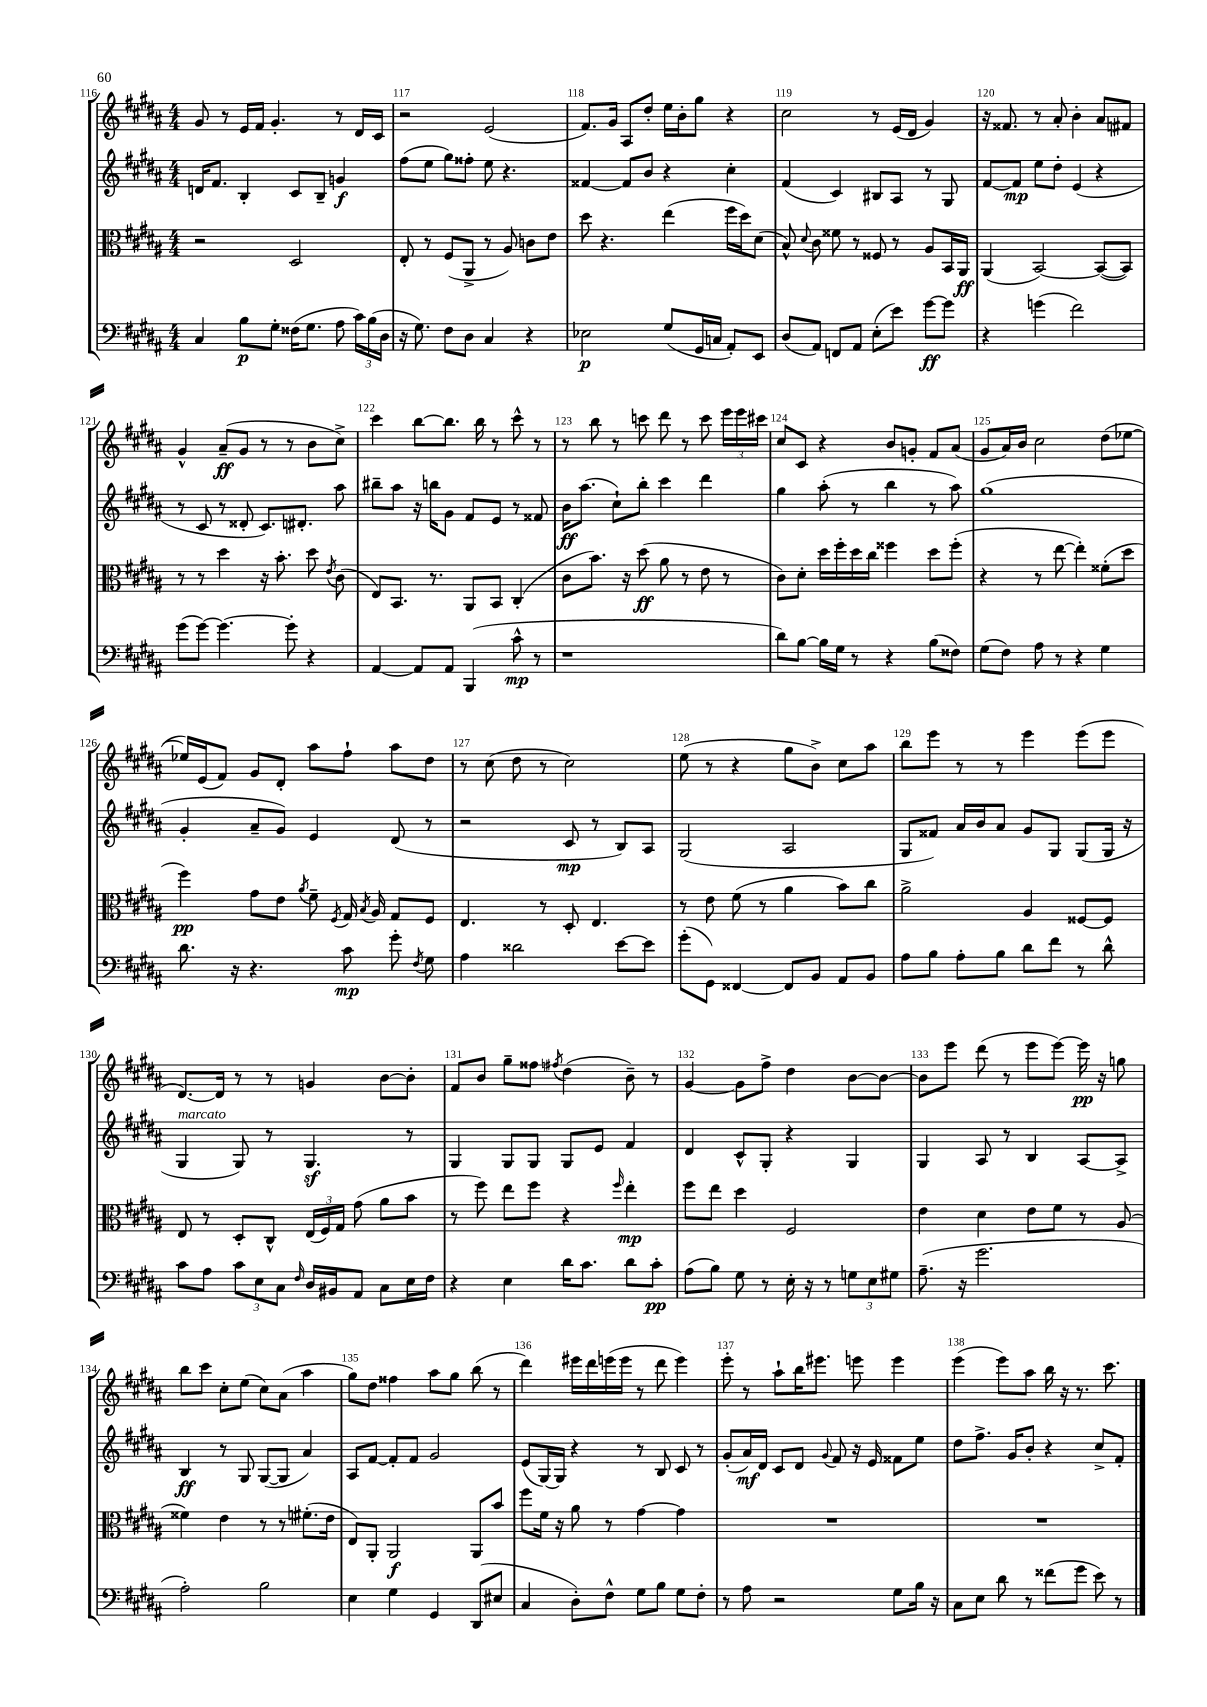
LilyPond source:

<<
\new StaffGroup <<
\new Staff = "s0" {
    \clef treble \key b \major \numericTimeSignature \time 4/4
    \autoBeamOff gis'8 r8 e'16[ fis'16] gis'4.-. r8 dis'16[ cis'16] |
    r2 e'2( |
    fis'8.[) gis'16] ais8[ dis''8]-. e''16[ b'16-. gis''8] r4 |
    cis''2 r8 e'16[( dis'16] gis'4) |
    r16 fisis'8. r8 ais'8-. b'4-. ais'8[ fis'8] |
    gis'4-^ ais'8[--\ff( gis'8] r8 r8 b'8[ cis''8]->) |
    cis'''4 b''8[~ b''8.] b''16 r8 cis'''8-^ r8 |
    r8 b''8 r8 c'''8 dis'''8 r8 c'''8 \tuplet 3/2 { e'''16[ e'''16 cis'''16] } |
    cis''8[ cis'8] r4 b'8[ g'8]-. fis'8[ ais'8]( |
    gis'8[ ais'16) b'16] cis''2 dis''8[( ees''8]~ |
    ees''16[) e'16( fis'8]) gis'8[ dis'8]-. ais''8[ fis''8]-! ais''8[ dis''8] |
    r8 cis''8( dis''8 r8 cis''2) |
    e''8( r8 r4 gis''8[ b'8]->) cis''8[ ais''8] |
    b''8[ e'''8] r8 r8 e'''4 e'''8[( e'''8] |
    dis'8.[~) dis'16] r8 r8 g'4 b'8[~ b'8]-. |
    fis'8[ b'8] gis''8[-- fisis''8] \acciaccatura { fis''8 } dis''4( b'8--) r8 |
    gis'4~ gis'8[ fis''8]-> dis''4 b'8[~ b'8]~ |
    b'8[ e'''8] dis'''8( r8 e'''8[ e'''8]~) e'''16\pp r16 g''8 |
    b''8[ cis'''8] cis''8[-. e''8]( cis''8[) ais'8]( ais''4 |
    gis''8[) dis''8] fisis''4 ais''8[ gis''8] b''8( r8 |
    dis'''4) eis'''16[ dis'''16 e'''16( e'''16] r8 dis'''8 e'''4) |
    e'''8-. r8 ais''8[-! b''16 eis'''8.] e'''8 e'''4 |
    e'''4( e'''8[) ais''8] b''16 r16 r8. cis'''8. \bar "|." |
}
\new Staff = "s1" {
    \clef treble \key b \major \numericTimeSignature \time 4/4
    \autoBeamOff d'16[ fis'8.] b4-. cis'8[ b8]-- g'4\f |
    fis''8[( e''8] gis''8[) fisis''8]-. e''8 r4. |
    fisis'4~ fisis'8[ b'8] r4 cis''4-. |
    fis'4( cis'4) bis8[ ais8] r8 gis8 |
    fis'8[~ fis'8]\mp e''8[ dis''8]-. e'4( r4 |
    r8 cis'8 r8 disis'8-. cis'8.[) dis'8.]-. ais''8 |
    bis''8[-- ais''8] r16 b''16[ gis'8] fis'8[ e'8] r8 fisis'8 |
    b'16[\ff ais''8.]( cis''8[-!) b''8]-. cis'''4 dis'''4 |
    gis''4 ais''8-.( r8 b''4 r8 ais''8) |
    gis''1( |
    gis'4-. ais'8[-- gis'8]) e'4 dis'8( r8 |
    r2 cis'8\mp r8 b8[) ais8] |
    gis2( ais2 |
    gis8[ fisis'8]) ais'16[ b'16 ais'8] gis'8[ gis8] gis8[( gis16] r16 |
    gis4^\markup { \italic "marcato" } gis8) r8 gis4.\sf r8 |
    gis4 gis8[ gis8] gis8[ e'8] fis'4 |
    dis'4 cis'8[-^ gis8]-. r4 gis4 |
    gis4 ais8 r8 b4 ais8[~ ais8]-> |
    b4\ff r8 gis8 gis8[~( gis8] ais'4) |
    ais8[ fis'8]~ fis'8[-. fis'8] gis'2 |
    e'8[( gis16~) gis16] r4 r8 b8 cis'8 r8 |
    gis'8[-.( ais'16\mf) dis'16] cis'8[ dis'8] \appoggiatura { gis'8 } fis'8 r16 e'16 fisis'8[ e''8] |
    dis''8[ fis''8.]-> gis'16[ b'8]-. r4 cis''8[-> fis'8]-. \bar "|." |
}
\new Staff = "s2" {
    \clef alto \key b \major \numericTimeSignature \time 4/4
    \autoBeamOff r2 dis2 |
    e8-. r8 fis8[( ais,8]-> r8 ais8) c'8[ e'8] |
    dis''8 r4. e''4( fis''16[ dis''16) dis'8]( |
    b8-^) \appoggiatura { dis'8 } cis'8 fisis'8 r8 fisis8 r8 ais8[ b,16 ais,16]\ff |
    ais,4( b,2~) b,8[~( b,8]) |
    r8 r8 dis''4 r16 b'8.-. dis''8 \acciaccatura { e'8 } cis'8( |
    e8[) b,8.] r8. ais,8[ b,8] cis4-.( |
    cis'8[ b'8.]) r16 dis''8\ff( ais'8 r8 e'8 r8 |
    cis'8[) dis'8]-. dis''16[ fis''16-. dis''16 cis''16] fisis''4 dis''8[ fisis''8]-.( |
    r4 r8 e''8~ e''4-.) fisis'8[-.( dis''8] |
    fis''4\pp) gis'8[ e'8] \acciaccatura { ais'8 } fis'8-- \acciaccatura { fis8 } gis16 \acciaccatura { b8 } ais16 gis8[ fis8] |
    e4. r8 dis8-. e4. |
    r8 e'8 fis'8( r8 ais'4 b'8[) cis''8] |
    ais'2-> ais4 fisis8[~ fisis8] |
    e8 r8 dis8[-. cis8]-^ \tuplet 3/2 { e16[( fis16) gis16] } gis'8( ais'8[ b'8] |
    r8 fis''8) e''8[ fis''8] r4 \grace { fis''16 } e''4-.\mp |
    fis''8[ e''8] dis''4 fis2 |
    e'4 dis'4 e'8[ fis'8] r8 ais8( |
    fisis'4) e'4 r8 r8 fis'8.[-.( e'16] |
    e8[) ais,8]-. ais,2\f ais,8[ b'8] |
    fis''8[ fis'16] r16 ais'8 r8 gis'4~ gis'4 |
    R1 |
    R1 \bar "|." |
}
\new Staff = "s3" {
    \clef bass \key b \major \numericTimeSignature \time 4/4
    \autoBeamOff cis4 b8[\p gis8]-. fisis16[( gis8.] ais8 \tuplet 3/2 { cis'16[) b16( dis16] } |
    r16 gis8.) fis8[ dis8] cis4 r4 |
    ees2\p gis8[( gis,16 c16] ais,8[-.) e,8] |
    dis8[( ais,8]) f,8[ ais,8] e8[-.( e'8]) gis'8[~\ff gis'8] |
    r4 g'4( fis'2) |
    gis'8[( gis'8]~) gis'4.~ gis'8-. r4 |
    ais,4~ ais,8[ ais,8] b,,4( cis'8-^\mp r8 |
    r1 |
    dis'8[) b8]~ b16[ gis16] r8 r4 b8[( fisis8]) |
    gis8[( fis8]) ais8 r8 r4 gis4 |
    dis'8. r16 r4. cis'8\mp gis'8-. \acciaccatura { fis8 } gis8 |
    ais4 disis'2 e'8[~ e'8] |
    gis'8[-.( gis,8]) fisis,4~ fisis,8[ b,8] ais,8[ b,8] |
    ais8[ b8] ais8[-. b8] dis'8[ fis'8] r8 dis'8-^ |
    cis'8[ ais8] \tuplet 3/2 { cis'8[ e8 cis8] } \grace { fis16 } dis16[ bis,16 ais,8] cis8[ e16 fis16] |
    r4 e4 dis'16[ cis'8.] dis'8[ cis'8]-.\pp |
    ais8[( b8]) gis8 r8 e16-. r16 r8 \tuplet 3/2 { g8[ e8 gis8] } |
    ais8.--( r16 gis'2. |
    ais2-.) b2 |
    e4 gis4 gis,4 dis,8[( eis8] |
    cis4 dis8[-.) fis8]-^ gis8[ b8] gis8[ fis8]-. |
    r8 ais8 r2 gis8[ b16] r16 |
    cis8[ e8] dis'8 r8 fisis'8[( gis'8] e'8) r8 \bar "|." |
}
>>
>>
\layout { \context { \Score currentBarNumber = #116 \override BarNumber.break-visibility = ##(#f #t #t) barNumberVisibility = #all-bar-numbers-visible } }
